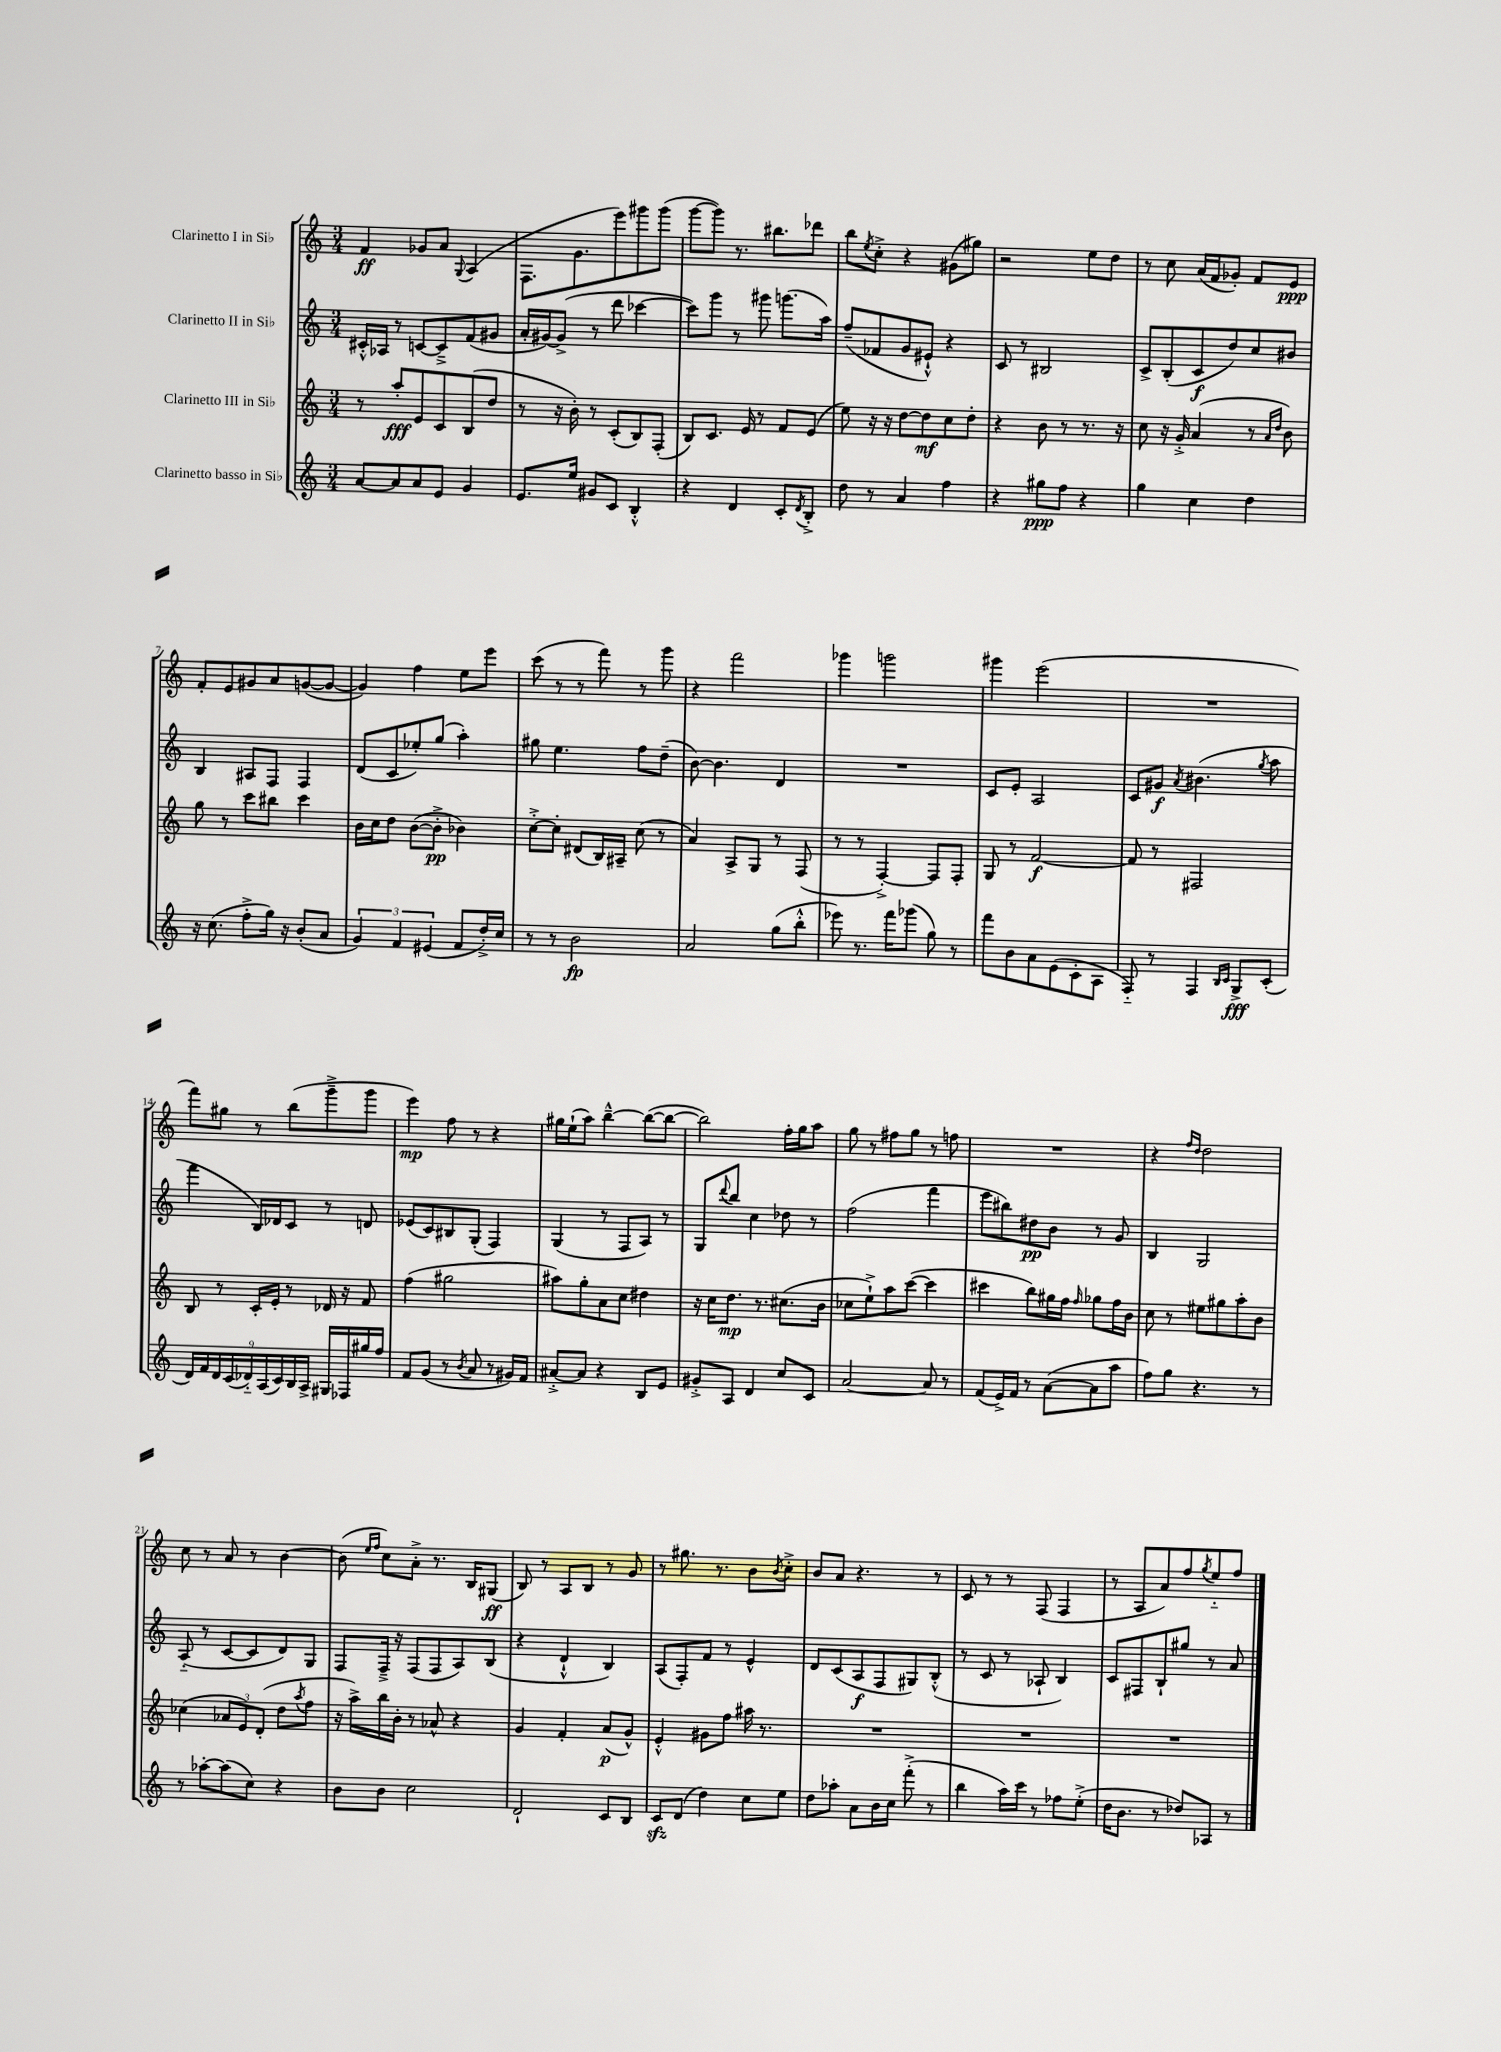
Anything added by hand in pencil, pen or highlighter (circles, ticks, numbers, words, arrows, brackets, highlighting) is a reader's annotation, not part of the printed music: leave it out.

**kern	**dynam	**kern	**dynam	**kern	**dynam	**kern	**dynam
*part4	*part4	*part3	*part3	*part2	*part2	*part1	*part1
*staff4	*staff4	*staff3	*staff3	*staff2	*staff2	*staff1	*staff1
*I"Clarinetto basso in Si♭	*	*I"Clarinetto III in Si♭	*	*I"Clarinetto II in Si♭	*	*I"Clarinetto I in Si♭	*
*clefG2	*	*clefG2	*	*clefG2	*	*clefG2	*
*k[]	*	*k[]	*	*k[]	*	*k[]	*
*M3/4	*	*M3/4	*	*M3/4	*	*M3/4	*
=1	=1	=1	=1	=1	=1	=1	=1
[8a/L	.	8r	.	16c#X'^^/LL	.	4f/	ff
.	.	.	.	16A-X/JJ	.	.	.
8a/]	.	8aa'/L	fff	8r	.	.	.
8a/	.	8e/	.	[8cn/L	.	8g-X/L	.
8e/J	.	8c/	.	8c~^/]	.	8a/J	.
.	.	.	.	.	.	8qqG/	.
4g/	.	(8B/	.	(8f/	.	(4A/	.
.	.	8dd/J	.	8g#X/J	.	.	.
=2	=2	=2	=2	=2	=2	=2	=2
8.e/L	.	8r	.	16a'/LL	.	8.F\L	.
.	.	.	.	[16g#X/J)	.	.	.
.	.	16r	.	(8g#^/J]	.	.	.
16ee/Jk	.	16b'\)	.	.	.	8.g\	.
8g#X/L	.	8r	.	8r	.	.	.
8c/J	.	(8c'/L	.	8ddd\	.	8eee\)	.
4B'^^/	.	8B/)	.	[4ccc-X\	.	8ggg#X\	.
.	.	(8F'/J	.	.	.	(8ggg#\J	.
=3	=3	=3	=3	=3	=3	=3	=3
4r	.	8B/L)	.	8ccc-\L])	.	[8ggg\L	.
.	.	8.c/J	.	8ggg\J	.	8ggg\J])	.
4d/	.	.	.	8r	.	8.r	.
.	.	16e/	.	.	.	.	.
.	.	8r	.	8ggg#X\	.	.	.
.	.	.	.	.	.	8.bb#X\L	.
8c'/L	.	8f/L	.	(8.gggn\L	.	.	.
8qd/	.	.	.	.	.	.	.
8B'^/J	.	(8e/J	.	.	.	8ddd-X\J	.
.	.	.	.	16aa\Jk)	.	.	.
=4	=4	=4	=4	=4	=4	=4	=4
8dd\	.	8ee\)	.	(8ff~/L	.	8bb\L	.
.	.	.	.	.	.	8qee/	.
8r	.	16r	.	8f-X/	.	8cc'^\J	.
.	.	16r	.	.	.	.	.
4a/	.	[8dd\L	.	8g/	.	4r	.
.	.	8dd\]	mf	8e#X`^^/J)	.	.	.
4ff\	.	8cc\	.	4r	.	(8g#X\L	.
.	.	8dd'\J	.	.	.	8gg#X\J)	.
=5	=5	=5	=5	=5	=5	=5	=5
4r	.	4r	.	8c/	.	2r	.
.	.	.	.	8r	.	.	.
8gg#X\L	ppp	8b\	.	2B#X/	.	.	.
8ff\J	.	8r	.	.	.	.	.
4r	.	8.r	.	.	.	8ee\L	.
.	.	.	.	.	.	8dd\J	.
.	.	16r	.	.	.	.	.
=6	=6	=6	=6	=6	=6	=6	=6
4gg\	.	8cc\	.	8c^/L	.	8r	.
.	.	16r	.	(8B'/	.	8cc\	.
.	.	16g'^/	.	.	.	.	.
4cc\	.	(4a/	.	8c/	f	(16a/LL	.
.	.	.	.	.	.	16f/J	.
.	.	.	.	8dd/)	.	8g-X'/J)	.
4dd\	.	8r	.	8cc/	.	8f/L	.
.	.	16qqa/LL	.	.	.	.	.
.	.	16qqdd/JJ	.	.	.	.	.
.	.	8b\)	.	8b#X/J	.	8e/J	ppp
!!LO:LB:g=z
=7	=7	=7	=7	=7	=7	=7	=7
16r	.	8gg\	.	4B/	.	8f'/L	.
(8.cc\	.	.	.	.	.	.	.
.	.	8r	.	.	.	8e/	.
8ff'^\L	.	8ccc\L	.	8A#X/L	.	8g#X/	.
16gg\Jk)	.	8bb#X\J	.	8F/J	.	8a/	.
16r	.	.	.	.	.	.	.
(8b'/L	.	4ccc\	.	4F/	.	([8gn/	.
8a/J	.	.	.	.	.	8g/J_	.
=8	=8	=8	=8	=8	=8	=8	=8
6g/)	.	16b\LL	.	(8d/L	.	4g/])	.
.	.	16cc\J	.	.	.	.	.
.	.	8dd\J	.	8c/	.	.	.
6f/	.	.	.	.	.	.	.
.	.	([8b\L	.	8ee-X'/)	.	4ff\	.
(6e#X/	.	.	.	.	.	.	.
.	.	8b'^\J]	pp	(8gg/J	.	.	.
8f/L	.	4b-X\)	.	4aa'\)	.	8ee\L	.
16dd'^/L)	.	.	.	.	.	8eee\J	.
16cc/JJ	.	.	.	.	.	.	.
=9	=9	=9	=9	=9	=9	=9	=9
8r	.	[8cc'^\L	.	8gg#X\	.	(8ccc\	.
8r	.	8cc'\J]	.	4.ee\	.	8r	.
2b\	fp	(8d#X/L	.	.	.	8r	.
.	.	16B/L)	.	.	.	8fff\)	.
.	.	16A#X~/JJ	.	.	.	.	.
.	.	(8cc\	.	8ff\L	.	8r	.
.	.	8r	.	(8dd~\J	.	8ggg\	.
=10	=10	=10	=10	=10	=10	=10	=10
2a/	.	4a/)	.	[8b\)	.	4r	.
.	.	.	.	4.b\]	.	.	.
.	.	8A^/L	.	.	.	2fff\	.
.	.	8G/J	.	.	.	.	.
(8gg\L	.	8r	.	4d/	.	.	.
8bb'^^\J	.	(8F/	.	.	.	.	.
=11	=11	=11	=11	=11	=11	=11	=11
8eee-X\)	.	8r	.	2.r	.	4ggg-X\	.
8.r	.	8r	.	.	.	.	.
.	.	[4F'^/)	.	.	.	2gggn\	.
16fff\KL	.	.	.	.	.	.	.
(8ggg-X\J	.	.	.	.	.	.	.
8gg\)	.	8F/L]	.	.	.	.	.
8r	.	8F'/J	.	.	.	.	.
=12	=12	=12	=12	=12	=12	=12	=12
8fff\L	.	8G/	.	8c/L	.	4ggg#X\	.
8b\	.	8r	.	8e'/J	.	.	.
8a\	.	[2f/	f	2A/	.	(2eee\	.
(8e\	.	.	.	.	.	.	.
8c'\	.	.	.	.	.	.	.
8A\J	.	.	.	.	.	.	.
=13	=13	=13	=13	=13	=13	=13	=13
8F/)	.	8f/]	.	8c/L	.	2.r	.
8r	.	8r	.	8g#X/J	f	.	.
.	.	.	.	8qa/	.	.	.
4F/	.	2F#X/	.	(4.b#X\	.	.	.
16qqB/LL	.	.	.	.	.	.	.
16qqc/JJ	.	.	.	.	.	.	.
8G^/L	fff	.	.	.	.	.	.
.	.	.	.	8qgg/	.	.	.
(8c'/J	.	.	.	8aa\	.	.	.
!!LO:LB:g=z
=14	=14	=14	=14	=14	=14	=14	=14
18d/LL)	.	8B/	.	4fff\	.	8fff\L)	.
18f/	.	.	.	.	.	.	.
18d/	.	.	.	.	.	.	.
.	.	8r	.	.	.	8gg#X\J	.
(18c/	.	.	.	.	.	.	.
18d-X/)	.	.	.	.	.	.	.
.	.	16c'/LL	.	16B/LL)	.	8r	.
(18A/	.	.	.	.	.	.	.
.	.	16e'/JJ	.	16d-X/J	.	.	.
18c/)	.	.	.	.	.	.	.
.	.	8r	.	8c/J	.	(8bb\L	.
18B/	.	.	.	.	.	.	.
18A^/JJ	.	.	.	.	.	.	.
16G#X/LL	.	16d-X/	.	8r	.	8ggg~^\	.
16F-X/	.	16r	.	.	.	.	.
16gg#X/	.	8f/	.	8dn/	.	8ggg\J	.
16ff/JJ	.	.	.	.	.	.	.
=15	=15	=15	=15	=15	=15	=15	=15
8f/L	.	(4ff\	.	(8e-X/L	.	4eee\)	mp
(8g/J	.	.	.	8c/)	.	.	.
8r	.	2gg#X\	.	8B#X/	.	8ff\	.
8qb/	.	.	.	.	.	.	.
8a/	.	.	.	(8G'/J	.	8r	.
8r	.	.	.	4F/)	.	4r	.
16g#X/LL)	.	.	.	.	.	.	.
16f/JJ	.	.	.	.	.	.	.
=16	=16	=16	=16	=16	=16	=16	=16
[8a#X'^/L	.	8aa#X\L)	.	(4G/	.	16gg#X\LL	.
.	.	.	.	.	.	(16ee`\J	.
8a#/J]	.	8gg'\	.	.	.	8aa\J)	.
4r	.	8a\	.	8r	.	[4bb~^^\	.
.	.	8cc\J	.	8F/L	.	.	.
8B/L	.	4dd#X\	.	8A/J)	.	(8bb\L_	.
8e/J	.	.	.	8r	.	8bb\J_	.
=17	=17	=17	=17	=17	=17	=17	=17
8g#X'^/L	.	16r	.	8G/L	.	2bb\])	.
.	.	16cc\KL	.	.	.	.	.
.	.	.	.	8qqddd/	.	.	.
8A/J	.	8.dd\J	mp	8bb/J	.	.	.
4d/	.	.	.	4cc\	.	.	.
.	.	8.r	.	.	.	.	.
8cc/L	.	(8.cc#X\L	.	8dd-X\	.	16ff'\LL	.
.	.	.	.	.	.	16gg\J	.
8c/J	.	.	.	8r	.	8aa\J	.
.	.	16b\Jk	.	.	.	.	.
=18	=18	=18	=18	=18	=18	=18	=18
[2a/	.	8cc-X\L	.	(2ff\	.	8gg\	.
.	.	8ee`^\)	.	.	.	8r	.
.	.	8aa\	.	.	.	8ff#X\L	.
.	.	([8ccc\J	.	.	.	8gg\J	.
8a/]	.	4ccc\]	.	4fff\	.	8r	.
8r	.	.	.	.	.	8ffn\	.
=19	=19	=19	=19	=19	=19	=19	=19
(8f/L	.	4ccc#X\	.	8eee\L	.	2.r	.
16e^/L)	.	.	.	8bb#X\)	.	.	.
16f/JJ	.	.	.	.	.	.	.
8r	.	8bb\L)	.	8dd#X\	pp	.	.
([8a\L	.	16gg#X\L	.	8b\J	.	.	.
.	.	16ff\JJ	.	.	.	.	.
.	.	16qqff/	.	.	.	.	.
8a\]	.	8gg-X\L	.	8r	.	.	.
8aa\J	.	16ff\L	.	8g/	.	.	.
.	.	16b\JJ	.	.	.	.	.
=20	=20	=20	=20	=20	=20	=20	=20
8ff\L)	.	8cc\	.	4B/	.	4r	.
8gg\J	.	8r	.	.	.	.	.
.	.	.	.	.	.	16qqff/LL	.
.	.	.	.	.	.	16qqdd/JJ	.
4.r	.	8ee#X\L	.	2G/	.	2dd\	.
.	.	8gg#X\	.	.	.	.	.
.	.	8aa'\	.	.	.	.	.
8r	.	8b\J	.	.	.	.	.
!!LO:LB:g=z
=21	=21	=21	=21	=21	=21	=21	=21
8r	.	(4cc-X\	.	(8A/	.	8cc\	.
[8aa-X'\L	.	.	.	8r	.	8r	.
(8aa-\]	.	12a-X/L	.	[8c/L	.	8a/	.
.	.	12e/)	.	.	.	.	.
8cc\J)	.	.	.	8c/]	.	8r	.
.	.	(12d'/J	.	.	.	.	.
4r	.	8dd\L	.	8d/)	.	[4b\	.
.	.	8qaa/	.	.	.	.	.
.	.	8ff\J	.	8G/J	.	.	.
=22	=22	=22	=22	=22	=22	=22	=22
8b\L	.	16r	.	8F/L	.	(8b\]	.
.	.	16aa^\LL)	.	.	.	.	.
.	.	.	.	.	.	16qqee/LL	.
.	.	.	.	.	.	16qqff/JJ	.
8b\J	.	16bb\	.	16F~^/Jk	.	8cc\L)	.
.	.	16b'\JJ	.	16r	.	.	.
2cc\	.	8r	.	(8F/L	.	8a'^\J	.
.	.	8a-X^^/	.	8F/	.	8.r	.
.	.	4r	.	8A/)	.	.	.
.	.	.	.	.	.	16B/KL	.
.	.	.	.	(8B/J	.	(8G#X/J	ff
=23	=23	=23	=23	=23	=23	=23	=23
2d`/	.	4g/	.	4r	.	8B/)	.
.	.	.	.	.	.	8r	.
.	.	4f'/	.	4d`^^/	.	8A/L	.
.	.	.	.	.	.	8B/J	.
8c/L	.	(8a/L	p	4B/)	.	8r	.
8B/J	.	8g^^/J)	.	.	.	8g/	.
=24	=24	=24	=24	=24	=24	=24	=24
8czz/L	.	4e'^^/	.	(8A/L	.	8r	.
(8d/J	.	.	.	8F'/)	.	8.gg#X\	.
4dd\)	.	8g#X\L	.	8f/J	.	.	.
.	.	.	.	.	.	8.r	.
.	.	8ff\J	.	8r	.	.	.
8cc\L	.	16aa#X\	.	4e^^/	.	8b\L	.
.	.	8.r	.	.	.	.	.
.	.	.	.	.	.	8qb/	.
8ee\J	.	.	.	.	.	8cc'^\J	.
=25	=25	=25	=25	=25	=25	=25	=25
8dd\L	.	2.r	.	8d/L	.	8b/L	.
8aa-X'\J	.	.	.	(8c/	.	8a/J	.
8a\L	.	.	.	8A/	f	4.r	.
16b\L	.	.	.	8F/	.	.	.
16cc\JJ	.	.	.	.	.	.	.
(8fff'^\	.	.	.	8G#X/)	.	.	.
8r	.	.	.	(8B'^^/J	.	8r	.
=26	=26	=26	=26	=26	=26	=26	=26
4bb\	.	2.r	.	8r	.	8c/	.
.	.	.	.	8c/	.	8r	.
16aa\LL)	.	.	.	8r	.	8r	.
16ccc\JJ	.	.	.	.	.	.	.
8r	.	.	.	8A-X`/	.	(8F/	.
8ff-X\L	.	.	.	4B/)	.	4F/	.
(8ee'^\J	.	.	.	.	.	.	.
=27	=27	=27	=27	=27	=27	=27	=27
16dd\KL	.	2.r	.	8c/L	.	8r	.
8.b\J	.	.	.	.	.	.	.
.	.	.	.	8F#X/	.	8A/L	.
8r	.	.	.	8B`/	.	8a/)	.
8dd-X/L)	.	.	.	8gg#X/J	.	8ff/	.
.	.	.	.	.	.	8qgg/	.
8A-X/J	.	.	.	8r	.	8ee/	.
8r	.	.	.	8a/	.	8ff/J	.
==	==	==	==	==	==	==	==
*-	*-	*-	*-	*-	*-	*-	*-
